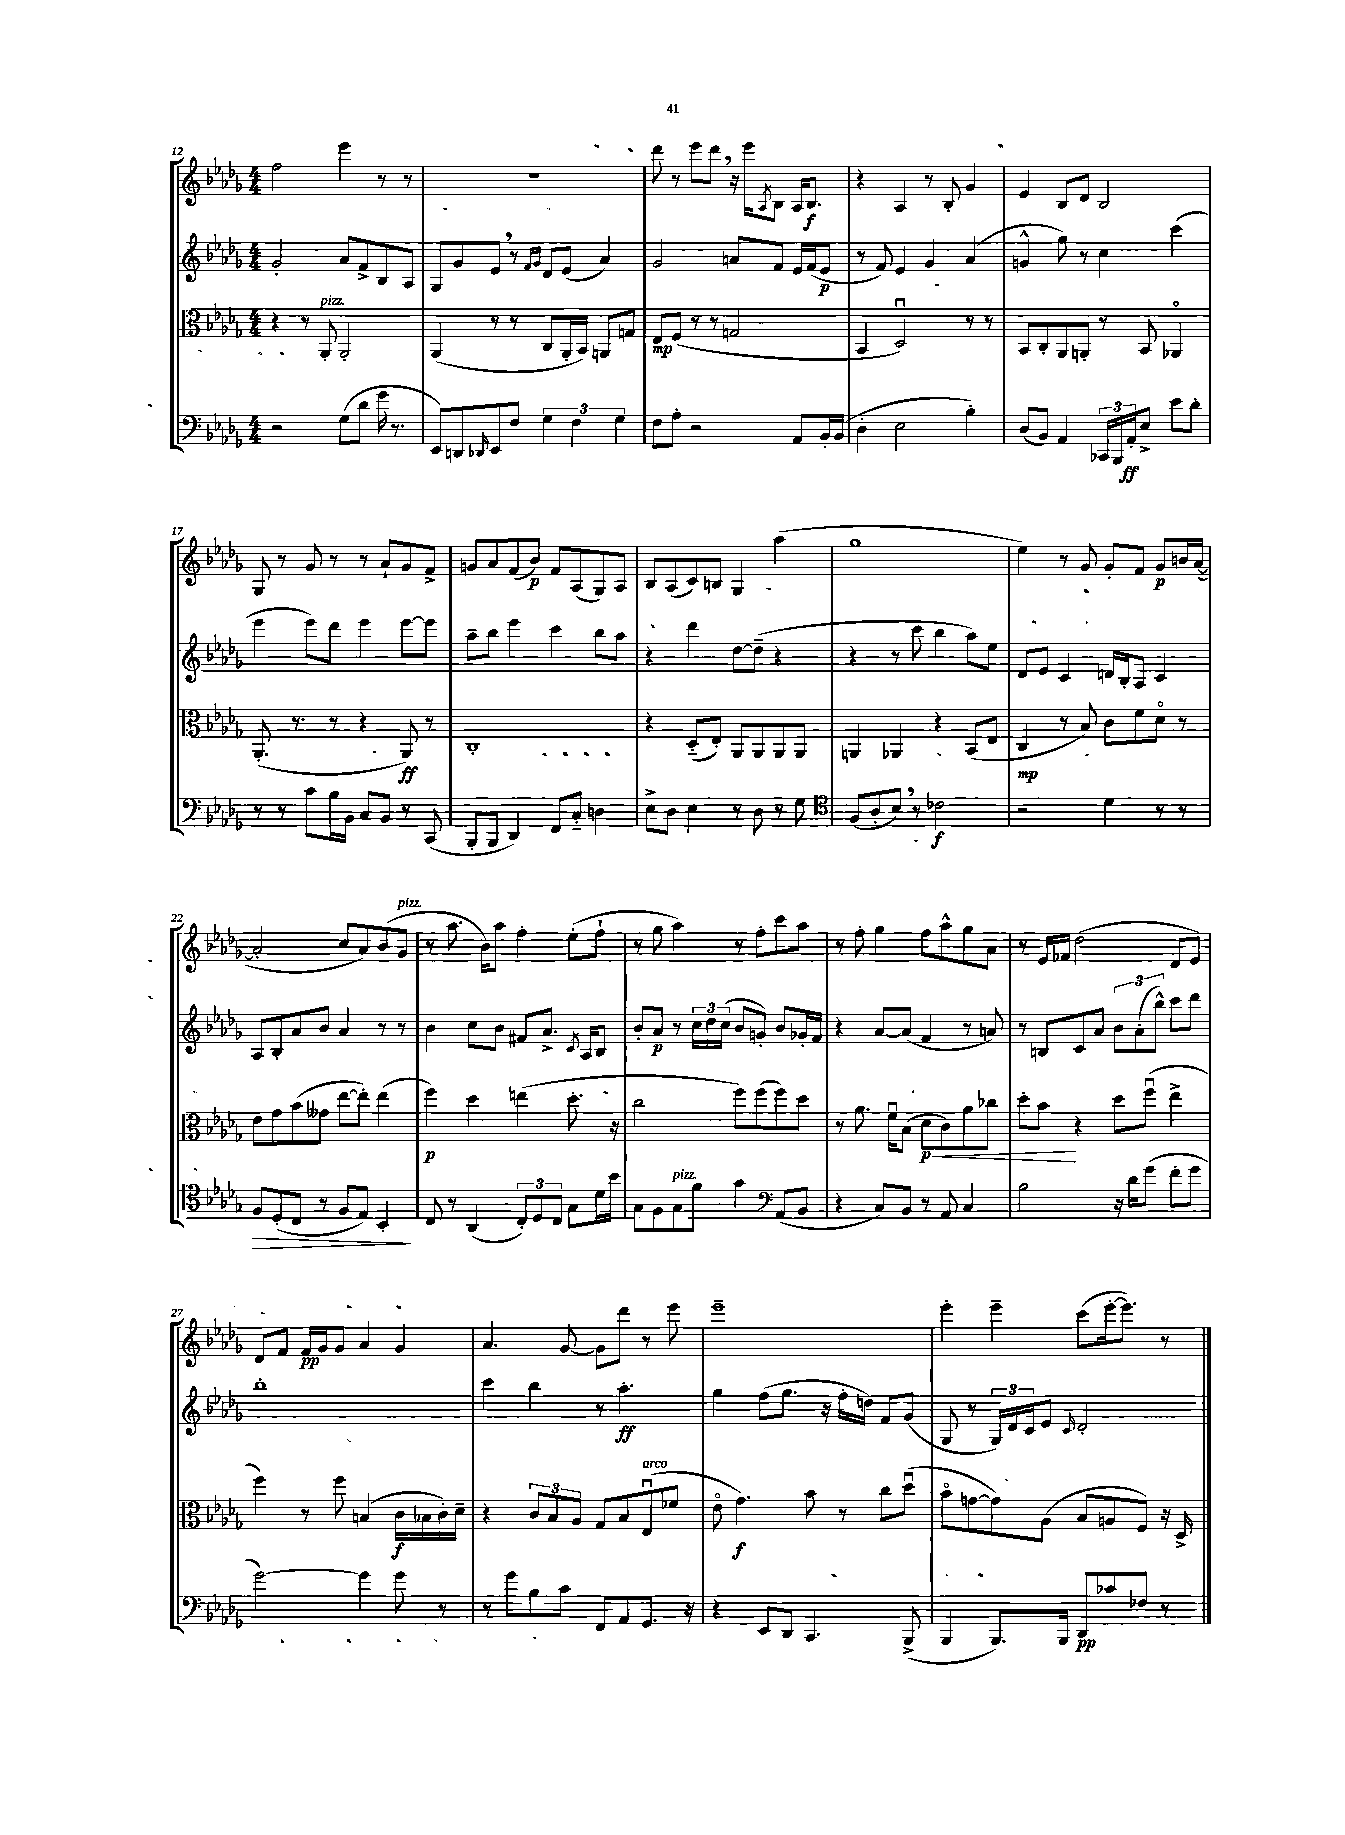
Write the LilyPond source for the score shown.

<<
\new StaffGroup <<
\new Staff = "s0" {
    \clef treble \key des \major \numericTimeSignature \time 4/4
    f''2 ees'''4 r8 r8 |
    r1 |
    des'''8 r8 ees'''8 des'''8 \breathe r16 ees'''16 \acciaccatura { aes8 } bes8 aes16 bes8.\f |
    r4 aes4 r8 bes8-. ges'4 |
    ees'4 bes8 des'8 bes2 |
    ges8 r8 ges'8 r8 r8 aes'8-! ges'8 f'8-> |
    g'8 aes'8 f'8( bes'8\p) f'8 aes8( ges8) aes8 |
    bes8 aes8( c'8) b8 ges4 aes''4( |
    ges''1 |
    ees''4) r8 ges'8 ges'8-. f'8 ges'8\p b'16 aes'16~( |
    aes'2-. c''8 aes'8) bes'8( ges'8^\markup { \italic "pizz." } |
    r8 aes''8. bes'16) aes''8 f''4-. ees''8-.( f''8-! |
    r8 ges''8 aes''4) r8 f''8-. c'''8 aes''8 |
    r8 f''8-. ges''4 f''8 aes''8-^ ges''8 aes'8 |
    r8 ees'16 fes'16 des''2( des'8 ees'8) |
    des'8 f'8 f'16\pp ges'16 ges'8 aes'4 ges'4 |
    aes'4. ges'8~ ges'8 des'''8 r8 ees'''8 |
    ees'''1-- |
    ees'''4-. ees'''4-- c'''8( ees'''16~-. ees'''8.) r8 \bar "|." |
}
\new Staff = "s1" {
    \clef treble \key des \major \numericTimeSignature \time 4/4
    ges'2-. aes'8 f'8-> bes8 aes8 |
    ges8 ges'8 ees'8 \breathe r8 \grace { f'16 ges'16 } des'8 ees'8( aes'4) |
    ges'2 a'8 f'8 ees'16 f'16( ees'8\p |
    r8 f'8) ees'4 ges'4 aes'4( |
    g'4-^ ges''8) r8 c''4 c'''4( |
    ees'''4 ees'''8) des'''8 ees'''4 ees'''8~ ees'''8 |
    aes''8-- bes''8 ees'''4 c'''4 bes''8 aes''8 |
    r4 des'''4 des''8~ des''8--( r4 |
    r4 r8 c'''8 bes''4 aes''8) ees''8 |
    des'8 ees'8 c'4 d'16 bes16-. aes8 c'4 |
    aes8 bes8-. aes'8 bes'8 aes'4 r8 r8 |
    bes'4 c''8 bes'8 fis'8 aes'8.-> \acciaccatura { c'8 } aes16 bes8 |
    bes'8-. aes'8\p r8 \tuplet 3/2 { c''16 des''16 c''16( } bes'8 g'8-.) bes'8 ges'16-. f'16 |
    r4 aes'8~ aes'8( f'4 r8 a'8) |
    r8 b8 c'8 aes'8 \tuplet 3/2 { bes'8 aes'8-.( bes''8-^) } c'''8 des'''8 |
    bes''1-. |
    c'''4 bes''4 r8 aes''4.-.\ff |
    ges''4 f''8( ges''8. r16 f''16-. d''16) f'8 ges'8( |
    ges8 r8 \tuplet 3/2 { ges16) des'16 c'16 } ees'8 \grace { c'16 } des'2-. \bar "|." |
}
\new Staff = "s2" {
    \clef alto \key des \major \numericTimeSignature \time 4/4
    r4 r8 aes,8-.^\markup { \italic "pizz." } aes,2-. |
    aes,4( r8 r8 c8 aes,16-. bes,16) a,8 g8 |
    ees8\mp f8( r8 r8 g2 |
    bes,4 des2\downbow) r8 r8 |
    bes,8 c8-. aes,8 a,8-. r8 bes,8 aes,4\flageolet |
    aes,8.-.( r8. r8 r4 aes,8\ff) r8 |
    c1-. |
    r4 des8-_( ees8-.) aes,8 aes,8 aes,8 aes,8 |
    a,4 aes,4 r4 bes,8( ees8 |
    c4\mp r8 bes8) c'8 f'8 des'8\flageolet r8 |
    ees'8 ges'8 bes'8( geses'8 ees''8~ ees''8-.) ees''4( |
    f''4\p) des''4 e''4( des''8.-. r16 |
    c''2 f''8) f''8( f''8) des''8 |
    r8 aes'8. f'16\downbow bes8( des'8\p\< c'8) aes'8 ces''8 |
    des''8-. bes'8\! r4 des''8 f''8\downbow( ees''4-> |
    f''4) r8 f''8 b4( c'16\f bes16 c'16-.) des'16-- |
    r4 \tuplet 3/2 { c'8 bes8 aes8 } ges8 bes8 ees8\downbow^\markup { \italic "arco" }( fes'8 |
    ees'8\flageolet ges'4.\f) bes'8 r8 c''8 des''8\downbow( |
    bes'8\flageolet g'8~ g'8) aes8( bes8 a8 f8) r16 des16-> \bar "|." |
}
\new Staff = "s3" {
    \clef bass \key des \major \numericTimeSignature \time 4/4
    r2 ges8( des'8 ges'16 r8. |
    ees,8) d,8 \grace { des,16 } ees,8 f8 \tuplet 3/2 { ges4 f4 ges4 } |
    f8 aes8-. r2 aes,8 bes,16-. bes,16( |
    des4-. ees2 bes4-.) |
    des8( bes,8) aes,4 \tuplet 3/2 { ces,16 bes,,16 aes,16-.\ff } ees8-> ees'8 des'8-. |
    r8 r8 c'8 bes16 bes,16 c8 bes,8 r8 c,8( |
    bes,,8-. bes,,8 des,4) f,8 c8-_ d4 |
    ees8-> des8 ees4 r8 des8 r8 ges8 |
    \clef tenor f8( aes8-. bes8) \breathe r8 ces'2\f |
    r2 des'4 r8 r8 |
    f8\> des8-.( c8 r8 f8 ees8) bes,4-.\! |
    c8 r8 aes,4( \tuplet 3/2 { c8-.) des8 c8 } ges8 des'16 bes'16 |
    ges8 f8 ges8^\markup { \italic "pizz." } f'8 ges'4 \clef bass aes,8( bes,8 |
    r4 c8) bes,8 r8 aes,8 c4 |
    bes2 r16 des'16 ges'8( f'8-. ges'8 |
    ges'2~) ges'4 ges'8 r8 |
    r8 ges'8 bes8 c'8 f,8 aes,8 ges,8. r16 |
    r4 ees,8 des,8 c,4. bes,,8->( |
    bes,,4 bes,,8.) bes,,16 des,8\pp ces'8 fes8 r8 \bar "|." |
}
>>
>>
\layout { \context { \Score currentBarNumber = #12 } }
